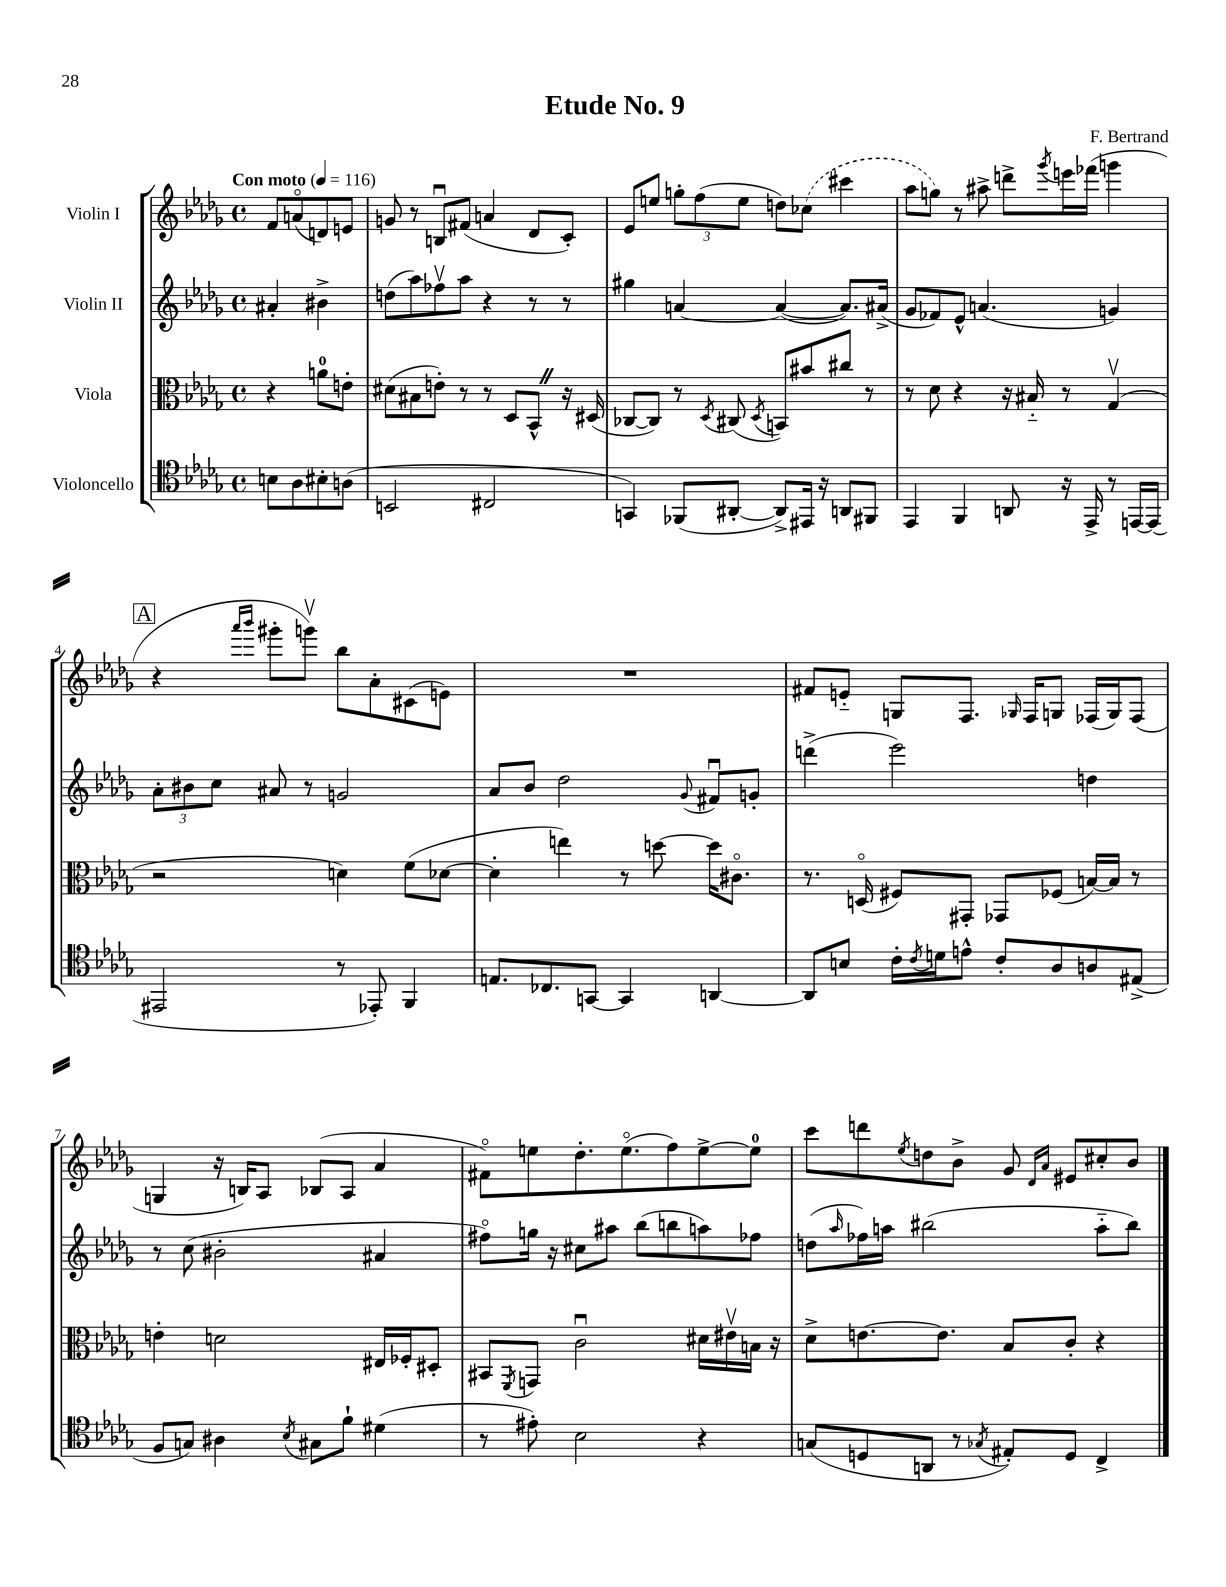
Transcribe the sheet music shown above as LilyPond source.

\header { title = "Etude No. 9" composer = "F. Bertrand" }
<<
\new StaffGroup <<
\new Staff = "s0" \with { instrumentName = "Violin I" } {
    \clef treble \key des \major \defaultTimeSignature \time 4/4 \partial 2 \tempo "Con moto" 4 = 116
    f'8 a'8\flageolet( d'8) e'8 |
    g'8 r8 b8\downbow fis'8( a'4 des'8 c'8-.) |
    ees'8 e''8 \tuplet 3/2 { g''8-. f''8( e''8 } d''8) \once \slurDashed ces''8( cis'''4 |
    aes''8 g''8) r8 ais''8-> d'''8-> \acciaccatura { ges'''8 } e'''16 fes'''16( g'''4 |
    \mark \markup { \box "A" } r4 \grace { aes'''16 bes'''16 } gis'''8-. g'''8\upbow) bes''8 aes'8-. cis'8( e'8) |
    R1 |
    fis'8 e'8-_ g8 f8. \grace { ges16 } f16 g8 fes16( g16) fes8( |
    g4 r16 b16) aes8 bes8( aes8 aes'4 |
    fis'8\flageolet) e''8 des''8.-. e''8.\flageolet( f''8) e''8~-> e''8-0 |
    c'''8 d'''8 \acciaccatura { ees''8 } d''8 bes'8-> ges'8 \grace { des'16 aes'16 } eis'8 cis''8-. bes'8 \bar "|." |
}
\new Staff = "s1" \with { instrumentName = "Violin II" } {
    \clef treble \key des \major \defaultTimeSignature \time 4/4 \partial 2
    ais'4-. bis'4-> |
    d''8( aes''8) fes''8\upbow aes''8 r4 r8 r8 |
    gis''4 a'4~ a'4~( a'8.) ais'16->( |
    ges'8 fes'8) ees'8-^ a'4.( g'4) |
    \mark \markup { \box "A" } \tuplet 3/2 { aes'8-. bis'8 c''8 } ais'8 r8 g'2 |
    aes'8 bes'8 des''2 \appoggiatura { ges'8 } fis'8\downbow g'8-. |
    d'''4->( ees'''2) d''4 |
    r8 c''8( bis'2-. ais'4 |
    fis''8\flageolet) g''16 r16 cis''8 ais''8 bes''8( b''8 a''8) fes''8 |
    d''8( \grace { aes''16 } fes''16) a''16 bis''2( a''8-_ bis''8) \bar "|." |
}
\new Staff = "s2" \with { instrumentName = "Viola" } {
    \clef alto \key des \major \defaultTimeSignature \time 4/4 \partial 2
    r4 a'8-0 e'8-. |
    dis'8( bis8 e'8-.) r8 r8 des8 bes,8-^ \once \override BreathingSign.text = \markup { \musicglyph "scripts.caesura.straight" } \breathe r16 dis16( |
    ces8~ ces8) r8 \acciaccatura { des8 } cis8( \acciaccatura { des8 } b,8) bis'8 cis''8 r8 |
    r8 des'8 r4 r16 bis16-_ r8 ges4\upbow( |
    \mark \markup { \box "A" } r2 d'4) f'8( des'8~ |
    des'4-. e''4) r8 d''8~ d''16 cis'8.\flageolet |
    r8. d16\flageolet( fis8) gis,8-. ges,8 fes8( b16~) b16 r8 |
    e'4-. d'2 eis16 fes16-. dis8-. |
    bis,8 \acciaccatura { f,8 } g,8 c'2\downbow dis'16 eis'16\upbow b16 r16 |
    des'8-> e'8.~ e'8. bes8 c'8-. r4 \bar "|." |
}
\new Staff = "s3" \with { instrumentName = "Violoncello" } {
    \clef tenor \key des \major \defaultTimeSignature \time 4/4 \partial 2
    b8 aes8 bis8-. a8( |
    b,2 cis2 |
    g,4) fes,8( ais,8~-. ais,8->) eis,16 r16 a,8 fis,8 |
    ees,4 f,4 a,8 r16 ees,16-> r8 e,16~ e,16( |
    \mark \markup { \box "A" } eis,2 r8 ees,8-.) f,4 |
    e8. ces8. g,8~ g,4 a,4~ |
    a,8 b8 c'16-. \acciaccatura { c'8 } d'16 e'8-^ c'8-. aes8 a8 eis8->( |
    f8 g8) ais4 \acciaccatura { bes8 } gis8 f'8-! dis'4( |
    r8 eis'8-.) bes2 r4 |
    g8( d8 a,8 r8 \acciaccatura { ges8 } eis8-.) d8 c4-> \bar "|." |
}
>>
>>
